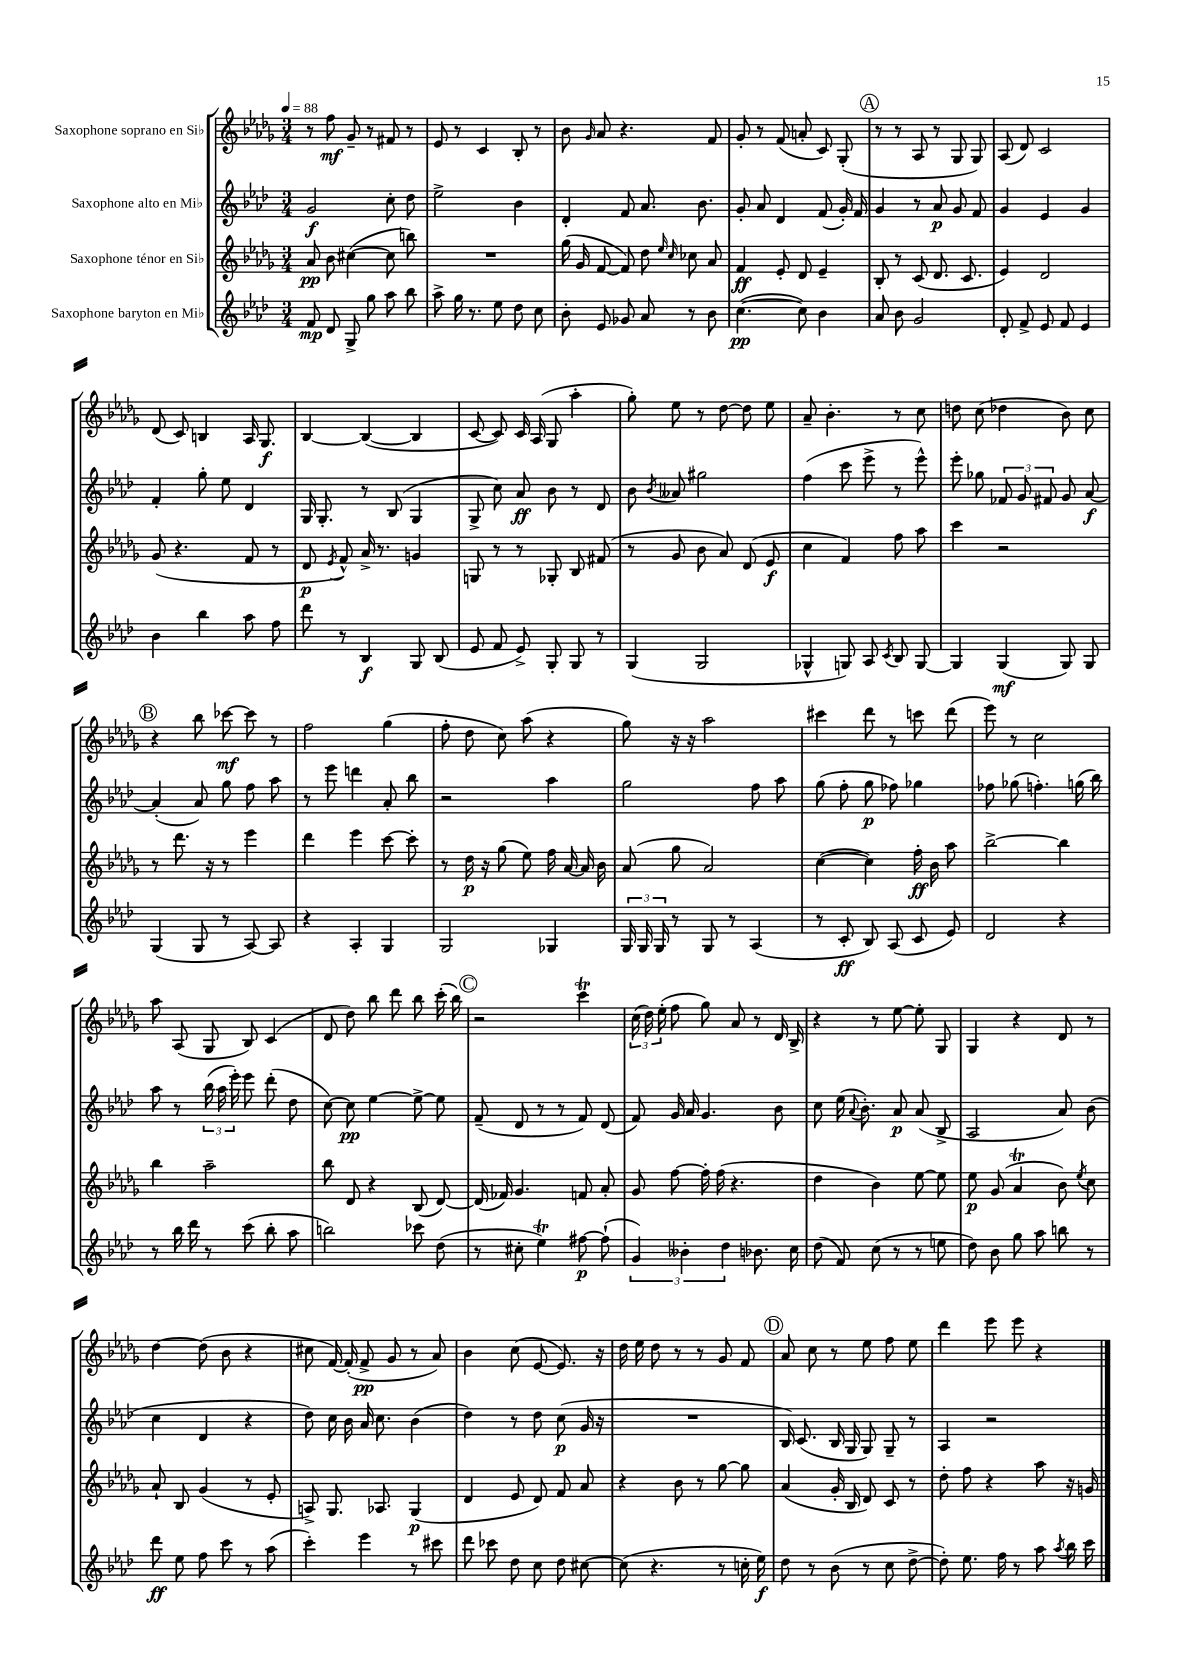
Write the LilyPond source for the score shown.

<<
\new StaffGroup <<
\new Staff = "s0" \with { instrumentName = "Saxophone soprano en Sib" } {
    \clef treble \key des \major \numericTimeSignature \time 3/4 \tempo 4 = 88
    \autoBeamOff r8 f''8\mf ges'8-- r8 fis'8 r8 |
    ees'8 r8 c'4 bes8-. r8 |
    bes'8 \grace { ges'16 } aes'8 r4. f'8 |
    ges'8-. r8 f'8( a'8-. c'8) ges8-.( |
    \mark \markup { \circle "A" } r8 r8 aes8 r8 ges8 ges8) |
    aes8( des'8) c'2 |
    des'8( c'8) b4 aes16 ges8.\f |
    bes4~ bes4~( bes4 |
    c'8~ c'8) c'16 aes16( ges8 aes''4-. |
    ges''8-.) ees''8 r8 des''8~ des''8 ees''8 |
    aes'8-- bes'4.-. r8 c''8 |
    d''8 c''8( des''4 bes'8) c''8 |
    \mark \markup { \circle "B" } r4 bes''8 ces'''8~\mf ces'''8 r8 |
    f''2 ges''4( |
    f''8-. des''8 c''8) aes''8( r4 |
    ges''8) r16 r16 aes''2 |
    cis'''4 des'''8 r8 c'''8 des'''8( |
    ees'''8) r8 c''2 |
    aes''8 aes8( ges8 bes8) c'4( |
    des'8 des''8) bes''8 des'''8 bes''8 c'''16-.( bes''16) |
    \mark \markup { \circle "C" } r2 c'''4\trill |
    \tuplet 3/2 { c''16( des''16) ees''16-.( } f''8 ges''8) aes'8 r8 des'16 bes16-> |
    r4 r8 ees''8~ ees''8-. ges8 |
    ges4 r4 des'8 r8 |
    des''4~ des''8( bes'8 r4 |
    cis''8 f'16~) f'16-.( f'8->\pp ges'8 r8 aes'8) |
    bes'4 c''8( ees'8~ ees'8.) r16 |
    des''16 ees''16 des''8 r8 r8 ges'8 f'8 |
    \mark \markup { \circle "D" } aes'8 c''8 r8 ees''8 f''8 ees''8 |
    des'''4 ees'''8 ees'''8 r4 \bar "|." |
}
\new Staff = "s1" \with { instrumentName = "Saxophone alto en Mib" } {
    \clef treble \key aes \major \numericTimeSignature \time 3/4
    \autoBeamOff g'2\f c''8-. des''8 |
    ees''2-> bes'4 |
    des'4-. f'8 aes'8. bes'8. |
    g'8-. aes'8 des'4 f'8( g'16-.) f'16 |
    \mark \markup { \circle "A" } g'4 r8 aes'8\p g'8 f'8 |
    g'4 ees'4 g'4 |
    f'4-. g''8-. ees''8 des'4 |
    g16 g8.-. r8 bes8( g4 |
    g8-> c''8) aes'8\ff bes'8 r8 des'8 |
    bes'8 \acciaccatura { bes'8 } aeses'8 gis''2 |
    f''4( c'''8 ees'''8-> r8 ees'''8-^) |
    ees'''8-. ges''8 \tuplet 3/2 { fes'8 g'8 fis'8 } g'8 aes'8~\f |
    \mark \markup { \circle "B" } aes'4-.( aes'8) g''8 f''8 aes''8 |
    r8 ees'''8 d'''4 aes'8-. bes''8 |
    r2 aes''4 |
    g''2 f''8 aes''8 |
    g''8( f''8-. g''8\p fes''8) ges''4 |
    fes''8 ges''8( f''4.-.) g''16( bes''16) |
    aes''8 r8 \tuplet 3/2 { bes''16( aes''16 ees'''16-.) } ees'''8 des'''8-.( des''8 |
    c''8~) c''8\pp ees''4~ ees''8~-> ees''8 |
    \mark \markup { \circle "C" } f'8--( des'8 r8 r8 f'8) des'8( |
    f'8) g'16 aes'16 g'4. bes'8 |
    c''8 ees''16( \appoggiatura { aes'8 } bes'8.-.) aes'8\p aes'8( bes8-> |
    aes2 aes'8) bes'8( |
    c''4 des'4 r4 |
    des''8) c''16 bes'16 aes'16 c''8. bes'4( |
    des''4) r8 des''8 c''8\p( g'16 r16 |
    R2. |
    \mark \markup { \circle "D" } bes16) c'8.( bes16 g16 g8) g8-- r8 |
    aes4 r2 \bar "|." |
}
\new Staff = "s2" \with { instrumentName = "Saxophone ténor en Sib" } {
    \clef treble \key des \major \numericTimeSignature \time 3/4
    \autoBeamOff aes'8\pp bes'8 cis''4~( cis''8 b''8) |
    R2. |
    ges''16( ges'16 f'8~ f'8) des''8 \grace { ees''16 c''16 } ces''8 aes'8 |
    f'4\ff ees'8-. des'8 ees'4-- |
    \mark \markup { \circle "A" } bes8-. r8 c'8( des'8. c'8. |
    ees'4) des'2 |
    ges'8( r4. f'8 r8 |
    des'8\p \acciaccatura { ees'8 } f'8-^) aes'16-> r8. g'4 |
    g8 r8 r8 ges8-. bes8 fis'8( |
    r8 ges'8 bes'8 aes'8) des'8( ees'8\f |
    c''4 f'4) f''8 aes''8 |
    c'''4 r2 |
    \mark \markup { \circle "B" } r8 des'''8. r16 r8 ees'''4 |
    des'''4 ees'''4 c'''8~ c'''8-. |
    r8 des''16\p r16 ges''8( ees''8) f''16 aes'16~ aes'16 bes'16 |
    aes'8( ges''8 aes'2) |
    c''4~( c''4) f''16-.\ff bes'16 aes''8 |
    bes''2~-> bes''4 |
    bes''4 aes''2-- |
    bes''8 des'8 r4 bes8( des'8~) |
    \mark \markup { \circle "C" } des'16( fes'16) ges'4. f'8 aes'8-. |
    ges'8 f''8~ f''16-. f''16( r4. |
    des''4 bes'4) ees''8~ ees''8 |
    ees''8\p ges'8( aes'4\trill bes'8) \acciaccatura { ees''8 } c''8 |
    aes'8-! bes8 ges'4( r8 ees'8-. |
    a8->) ges8. aes8. ges4\p( |
    des'4 ees'8 des'8) f'8 aes'8 |
    r4 bes'8 r8 ges''8~ ges''8 |
    \mark \markup { \circle "D" } aes'4( ges'16-. bes16 des'8) c'8 r8 |
    des''8-. f''8 r4 aes''8 r16 g'16 \bar "|." |
}
\new Staff = "s3" \with { instrumentName = "Saxophone baryton en Mib" } {
    \clef treble \key aes \major \numericTimeSignature \time 3/4
    \autoBeamOff f'8\mp des'8 g8-> g''8 aes''8 bes''8 |
    aes''8-> g''16 r8. ees''8 des''8 c''8 |
    bes'8-. ees'8 ges'8 aes'8 r8 bes'8 |
    c''4.~\pp( c''8) bes'4 |
    \mark \markup { \circle "A" } aes'8 bes'8 g'2 |
    des'8-. f'8-> ees'8 f'8 ees'4 |
    bes'4 bes''4 aes''8 f''8 |
    des'''8 r8 bes4\f g8 bes8( |
    ees'8 f'8 ees'8->) g8-. g8 r8 |
    g4( g2 |
    ges4-^ g8) aes8 \acciaccatura { c'8 } bes8 g8~ |
    g4 g4\mf( g8) g8 |
    \mark \markup { \circle "B" } g4( g8 r8 aes8~) aes8 |
    r4 aes4-. g4 |
    g2 ges4 |
    \tuplet 3/2 { g16 g16 g16 } r8 g8 r8 aes4( |
    r8 c'8-.\ff bes8) aes8( c'8 ees'8) |
    des'2 r4 |
    r8 bes''16 des'''16 r8 c'''8( bes''8-. aes''8 |
    b''2) ces'''8 des''8( |
    \mark \markup { \circle "C" } r8 cis''8-. ees''4\trill) fis''8~\p fis''8-!( |
    \tuplet 3/2 { g'4) beses'4-. des''4 } bes'8. c''16 |
    des''8( f'8) c''8( r8 r8 e''8 |
    des''8) bes'8 g''8 aes''8 b''8 r8 |
    des'''8\ff ees''8 f''8 c'''8 r8 aes''8( |
    c'''4-.) ees'''4 r8 cis'''8 |
    des'''8 ces'''8 des''8 c''8 des''8 cis''8~ |
    cis''8( r4. r8 c''16-. ees''16\f) |
    \mark \markup { \circle "D" } des''8 r8 bes'8( r8 c''8 des''8~-> |
    des''8-.) ees''8. f''16 r8 aes''8 \acciaccatura { aes''8 } bes''16 c'''16 \bar "|." |
}
>>
>>
\layout { \context { \Score \remove "Bar_number_engraver" } }
